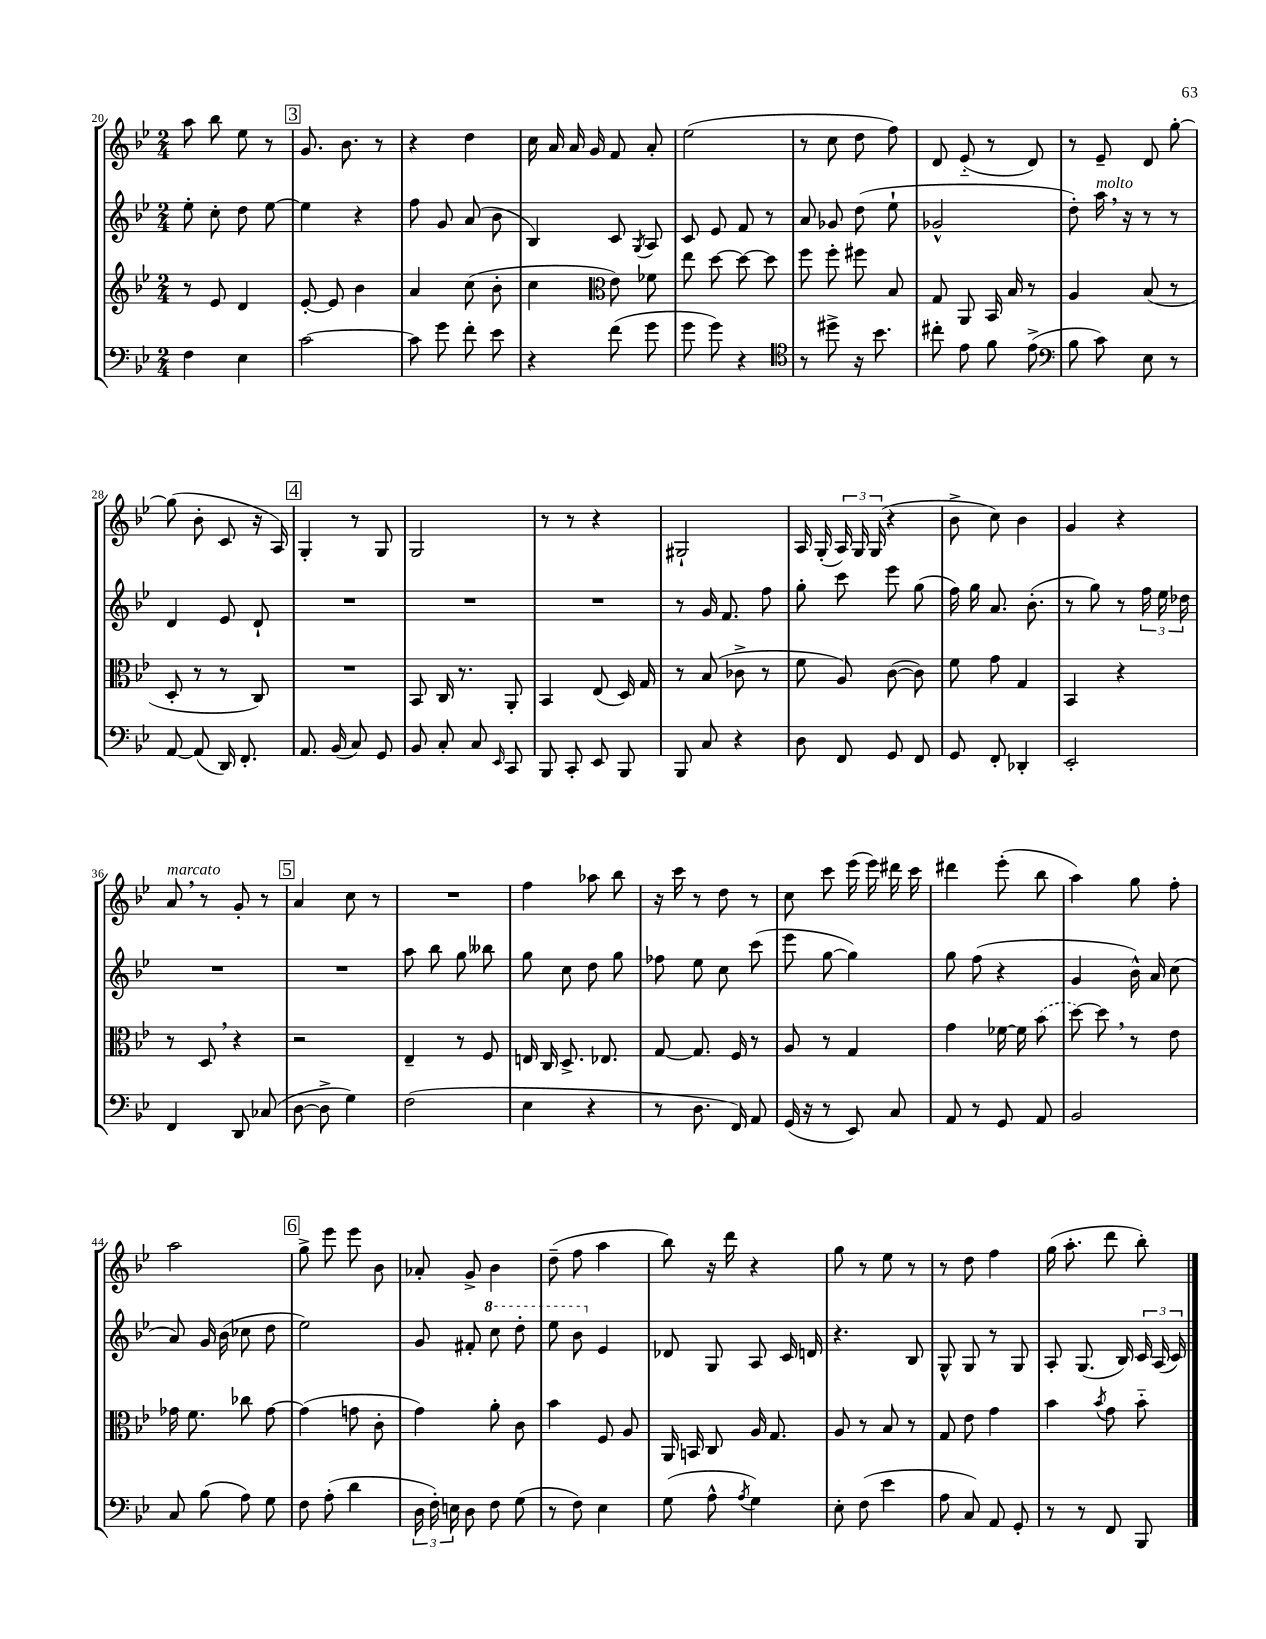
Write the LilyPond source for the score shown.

<<
\new StaffGroup <<
\new Staff = "s0" {
    \clef treble \key bes \major \numericTimeSignature \time 2/4
    \autoBeamOff a''8 bes''8 ees''8 r8 |
    \mark \markup { \box "3" } g'8. bes'8. r8 |
    r4 d''4 |
    c''16 a'16 a'16 g'16 f'8 a'8-. |
    ees''2( |
    r8 c''8 d''8 f''8) |
    d'8 ees'8-_( r8 d'8) |
    r8 ees'8-- d'8 g''8~-. |
    g''8( bes'8-. c'8 r16 a16) |
    \mark \markup { \box "4" } g4-. r8 g8 |
    g2 |
    r8 r8 r4 |
    gis2-! |
    a16 g16-.( \tuplet 3/2 { a16) g16 g16( } r4 |
    bes'8-> c''8) bes'4 |
    g'4 r4 |
    a'8^\markup { \italic "marcato" } \breathe r8 g'8-. r8 |
    \mark \markup { \box "5" } a'4 c''8 r8 |
    R2 |
    f''4 aes''8 bes''8 |
    r16 c'''16 r8 d''8 r8 |
    c''8 c'''8 ees'''16( ees'''16) dis'''16 c'''16 |
    dis'''4 ees'''8-.( bes''8 |
    a''4) g''8 f''8-. |
    a''2 |
    \mark \markup { \box "6" } g''8-> ees'''8 ees'''8 bes'8 |
    aes'8-. g'8-> bes'4 |
    d''8--( f''8 a''4 |
    bes''8) r16 d'''16 r4 |
    g''8 r8 ees''8 r8 |
    r8 d''8 f''4 |
    g''16( a''8.-. d'''8 bes''8-.) \bar "|." |
}
\new Staff = "s1" {
    \clef treble \key bes \major \numericTimeSignature \time 2/4
    \autoBeamOff ees''8-. c''8-. d''8 ees''8~ |
    \mark \markup { \box "3" } ees''4 r4 |
    f''8 g'8 a'8( bes'8 |
    bes4) c'8 \acciaccatura { g8 } a8 |
    c'8 ees'8 f'8 r8 |
    a'8 ges'8 d''8( ees''8-! |
    ges'2-^ |
    d''8-.) a''16^\markup { \italic "molto" } \breathe r16 r8 r8 |
    d'4 ees'8 d'8-! |
    \mark \markup { \box "4" } R2 |
    R2 |
    R2 |
    r8 g'16 f'8. f''8 |
    g''8-. c'''8 ees'''8 g''8( |
    f''16) g''16 a'8. bes'8.-.( |
    r8 g''8) r8 \tuplet 3/2 { f''16 ees''16 des''16 } |
    R2 |
    \mark \markup { \box "5" } R2 |
    a''8 bes''8 g''8 beses''8 |
    g''8 c''8 d''8 g''8 |
    fes''8 ees''8 c''8 c'''8( |
    ees'''8 g''8~ g''4) |
    g''8 f''8( r4 |
    g'4 bes'16-^) a'16 c''8( |
    a'8) g'16 bes'16( ces''8 d''8 |
    \mark \markup { \box "6" } ees''2) |
    g'8 fis'8-. \ottava #1 c'''8 d'''8-. |
    ees'''8 bes''8 \ottava #0 ees'4 |
    des'8 g8 a8 c'16 d'16 |
    r4. bes8 |
    g8-^ g8 r8 g8 |
    a8-. g8.( bes16) \tuplet 3/2 { c'16 a16( c'16) } \bar "|." |
}
\new Staff = "s2" {
    \clef treble \key bes \major \numericTimeSignature \time 2/4
    \autoBeamOff r8 ees'8 d'4 |
    \mark \markup { \box "3" } ees'8~-. ees'8 bes'4 |
    a'4 c''8( bes'8-. |
    c''4 \clef alto ees'8) fes'8 |
    ees''8 d''8~ d''8~ d''8 |
    f''8 f''8-. fis''8 bes8 |
    g8 a,8 bes,16 bes16 r8 |
    a4 bes8( r8 |
    d8-. r8 r8 c8) |
    \mark \markup { \box "4" } R2 |
    bes,8 c16 r8. a,8-. |
    bes,4 ees8( d16) g16 |
    r8 bes8( ces'8-> r8 |
    f'8 a8) c'8~( c'8) |
    f'8 g'8 g4 |
    bes,4 r4 |
    r8 d8 \breathe r4 |
    \mark \markup { \box "5" } r2 |
    ees4-- r8 f8 |
    e16 c16 d8.-> ees8. |
    g8~ g8. f16 r8 |
    a8 r8 g4 |
    g'4 fes'16~ fes'16 \once \slurDashed bes'8( |
    d''8~) d''8 \breathe r8 ees'8 |
    ges'16 f'8. ces''8 ges'8~ |
    \mark \markup { \box "6" } ges'4( g'8 c'8-. |
    g'4) a'8-. c'8 |
    bes'4 f8 a8 |
    a,16 b,16 c8 a16 g8. |
    a8 r8 bes8 r8 |
    g8 ees'8 g'4 |
    bes'4 \acciaccatura { bes'8 } g'8 bes'8-_ \bar "|." |
}
\new Staff = "s3" {
    \clef bass \key bes \major \numericTimeSignature \time 2/4
    \autoBeamOff f4 ees4 |
    \mark \markup { \box "3" } c'2~ |
    c'8 g'8 f'8-. ees'8 |
    r4 f'8( g'8 |
    g'8 g'8) r4 |
    \clef tenor r8 dis''8-> r16 bes'8. |
    cis''8-. ees'8 f'8 ees'8->( |
    \clef bass bes8 c'8) ees8 r8 |
    a,8~ a,8( d,16) f,8.-. |
    \mark \markup { \box "4" } a,8. bes,16( c8) g,8 |
    bes,8 c8-. c8 \grace { ees,16 } c,8 |
    bes,,8 c,8-. ees,8 bes,,8 |
    bes,,8 c8 r4 |
    d8 f,8 g,8 f,8 |
    g,8 f,8-. des,4-. |
    ees,2-. |
    f,4 d,8 ces8( |
    \mark \markup { \box "5" } d8~ d8-> g4) |
    f2( |
    ees4 r4 |
    r8 d8. f,16) a,8 |
    g,16( r16 r8 ees,8) c8 |
    a,8 r8 g,8 a,8 |
    bes,2 |
    c8 bes8( a8) g8 |
    \mark \markup { \box "6" } f8 a8-.( d'4 |
    \tuplet 3/2 { d16 f16-.) e16 } d8 f8 g8( |
    r8 f8) ees4 |
    g8( a8-^ \acciaccatura { a8 } g4) |
    ees8-. f8( ees'4 |
    a8 c8) a,8 g,8-. |
    r8 r8 f,8 bes,,8 \bar "|." |
}
>>
>>
\layout { \context { \Score currentBarNumber = #20 } }
